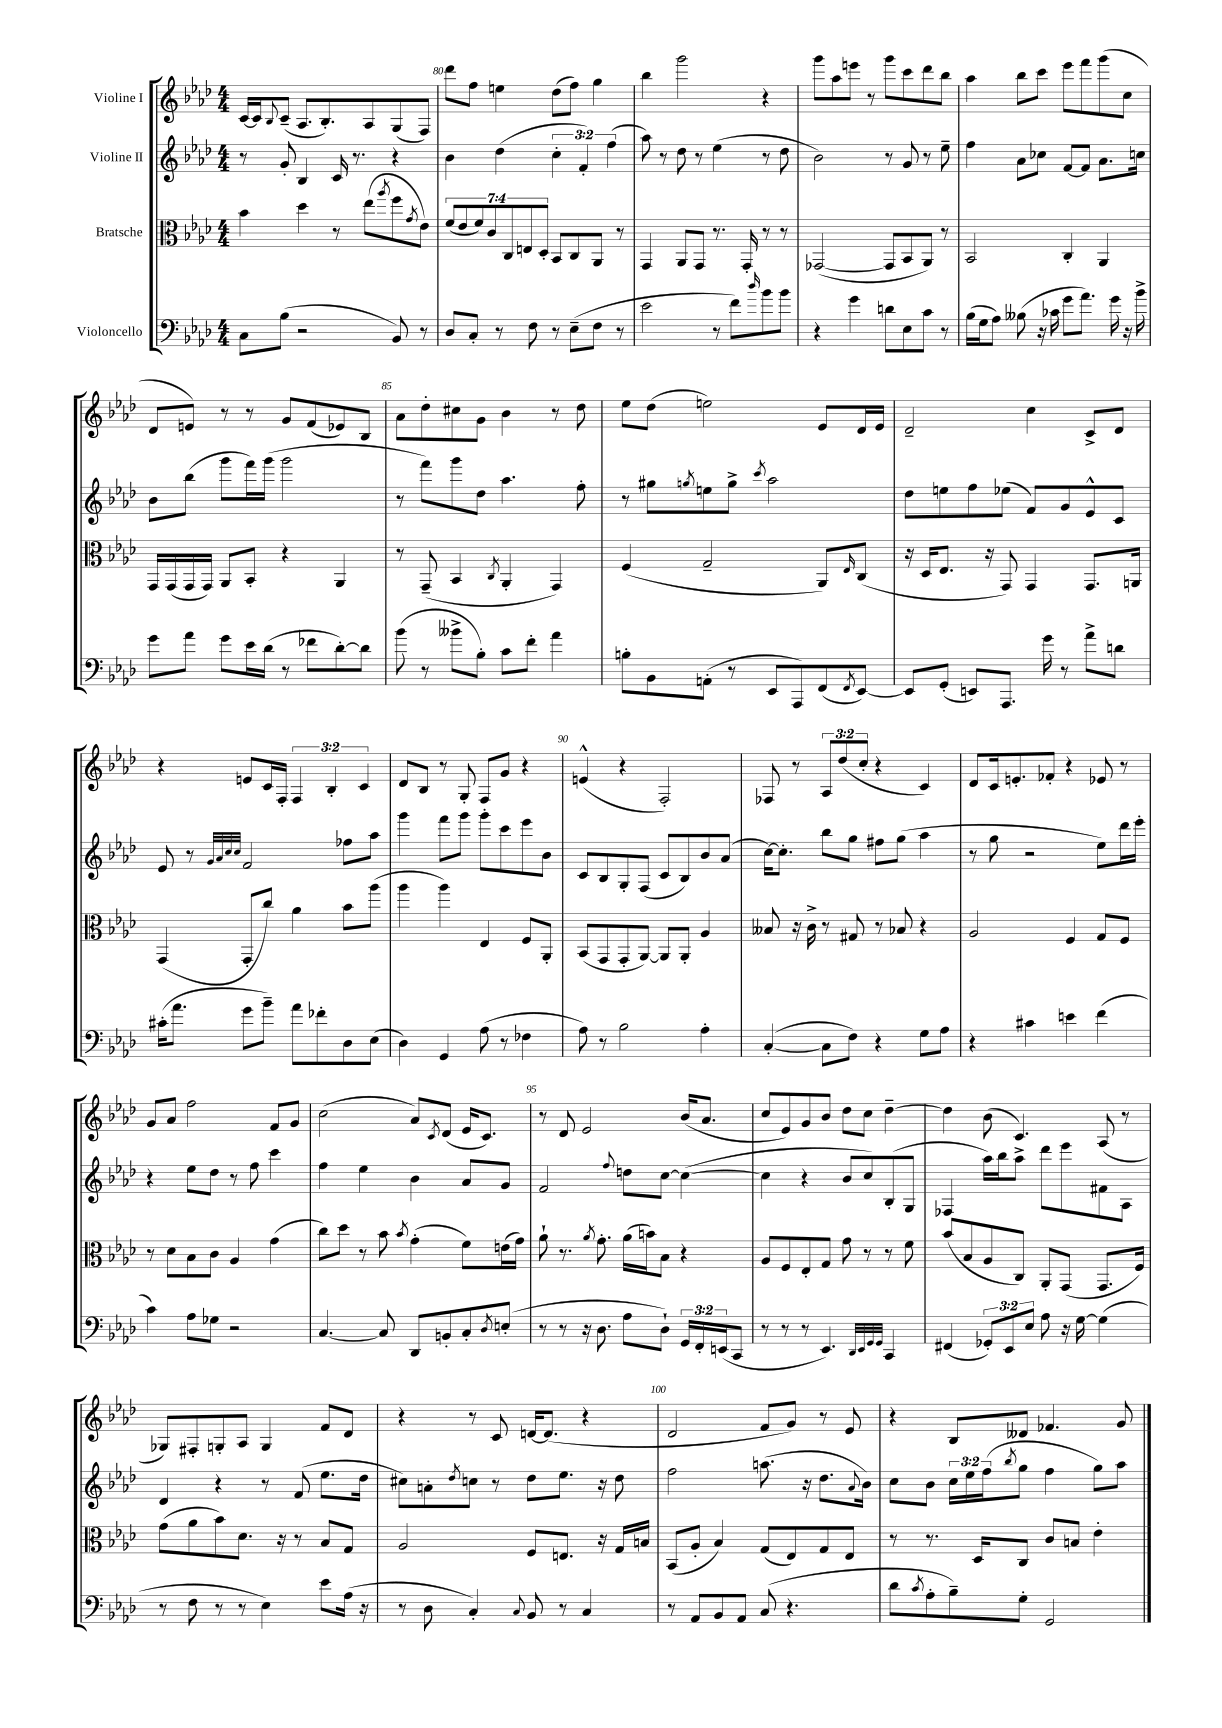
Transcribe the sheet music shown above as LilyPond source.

<<
\new StaffGroup <<
\new Staff = "s0" \with { instrumentName = "Violine I" } {
    \clef treble \key aes \major \numericTimeSignature \time 4/4 \override Staff.TupletNumber.text = #tuplet-number::calc-fraction-text
    c'16~ c'16 \appoggiatura { bes8 } c'8--( aes8. bes8.-.) aes8 g8( f8) |
    des'''8 f''8 e''4 des''8( f''8) g''4 |
    bes''4 g'''2 r4 |
    g'''8 aes''8 e'''8 r8 g'''8 c'''8 des'''8 bes''8 |
    aes''4 bes''8 c'''8 ees'''8 f'''8 g'''8( c''8 |
    des'8 e'8) r8 r8 g'8 f'8( ees'8) bes8 |
    aes'8 des''8-. cis''8 g'8 bes'4 r8 des''8 |
    ees''8 des''8( e''2) ees'8 des'16 ees'16 |
    des'2-- c''4 c'8-> des'8 |
    r4 e'8 c'16 f16-. \tuplet 3/2 { f4 bes4-. c'4 } |
    des'8 bes8 r8 g8-. f8 g'8 r4 |
    e'4-^( r4 f2-.) |
    fes8 r8 \tuplet 3/2 { aes8 des''8( c''8-. } r4 c'4) |
    des'8 c'16 e'8.-. fes'8-. r4 ees'8 r8 |
    g'8 aes'8 f''2 f'8 g'8 |
    c''2( aes'8) \acciaccatura { c'8 } des'8( ees'16 c'8.) |
    r8 des'8 ees'2 bes'16( aes'8. |
    c''8 ees'8) g'8 bes'8 des''8 c''8 des''4~-- |
    des''4 bes'8( c'4.) aes8( r8 |
    ges8) fis8-. g8-. aes8 g4 f'8 des'8 |
    r4 r8 c'8 d'16~ d'8.( r4 |
    des'2 f'8 g'8) r8 ees'8 |
    r4 bes8 deses'8 fes'4. g'8 \bar "|." |
}
\new Staff = "s1" \with { instrumentName = "Violine II" } {
    \clef treble \key aes \major \numericTimeSignature \time 4/4 \override Staff.TupletNumber.text = #tuplet-number::calc-fraction-text
    r8 g'8-. bes4 c'16 r8. r4 |
    bes'4 des''4( \tuplet 3/2 { c''4-. f'4-.) f''4( } |
    aes''8) r8 des''8 r8 ees''4( r8 des''8 |
    bes'2) r8 g'8 r8 ees''8-- |
    f''4 aes'8 ces''8 f'8~ f'8 aes'8. c''16 |
    bes'8 bes''8( g'''8 f'''16) g'''16( g'''2 |
    r8 f'''8) g'''8 des''8 aes''4. f''8-. |
    r8 gis''8 \acciaccatura { g''8 } e''8 g''8-> \acciaccatura { c'''8 } aes''2 |
    des''8 e''8 f''8 ees''8( f'8) g'8 ees'8-^ c'8 |
    ees'8 r8 \grace { g'32 aes'32 c''32 c''32 } f'2 fes''8 aes''8 |
    g'''4 f'''8 g'''8 g'''8-. c'''8 ees'''8 bes'8 |
    c'8 bes8 g8-. f8( c'8 bes8) bes'8 aes'8( |
    c''16~) c''8.-. bes''8 g''8 fis''8 g''8( aes''4 |
    r8 g''8 r2 ees''8) des'''16 ees'''16-. |
    r4 ees''8 des''8 r8 f''8 c'''4 |
    f''4 ees''4 bes'4 aes'8 g'8 |
    f'2 \appoggiatura { f''8 } d''8 c''8~ c''4~( |
    c''4 r4 bes'8 c''8) bes8-.( g8 |
    fes4 aes''16) bes''16 aes''8-> des'''8 ees'''8 fis'8 aes8 |
    des'4 r4 r8 f'8( ees''8. des''16 |
    cis''8) a'8-. \acciaccatura { des''8 } c''8 r8 des''8 ees''8. r16 des''8 |
    f''2 a''8.( r16 des''8. \appoggiatura { aes'8 } bes'16) |
    c''8 bes'8 \tuplet 3/2 { c''16 ees''16 f''16( } \acciaccatura { bes''8 } g''8 f''4 g''8) aes''8 \bar "|." |
}
\new Staff = "s2" \with { instrumentName = "Bratsche" } {
    \clef alto \key aes \major \numericTimeSignature \time 4/4 \override Staff.TupletNumber.text = #tuplet-number::calc-fraction-text
    bes'4 des''4 r8 ees''8( \acciaccatura { aes''8 } f''8 \acciaccatura { g'8 } ees'8) |
    \tuplet 7/4 { f'8( ees'8 f'8) c'8 c8 e8 des8-. } bes,8 c8 aes,8 r8 |
    g,4 aes,8 g,8 r8. g,16-. r8 r8 |
    ges,2~( ges,8 bes,8 aes,8) r8 |
    bes,2 c4-. aes,4 |
    g,16 g,16( g,16 g,16) aes,8 bes,8-. r4 aes,4 |
    r8 g,8--( bes,4 \acciaccatura { c8 } aes,4-. g,4) |
    f4( g2-- aes,8) \grace { ees16 } c8( |
    r16 des16 ees8. r16 g,8) g,4 g,8. a,16 |
    g,4( g,8-. c''8) aes'4 bes'8 aes''8( |
    aes''4 aes''4) ees4 f8 aes,8-. |
    bes,8( g,8 g,8-. aes,8~) aes,8 aes,8-. aes4 |
    beses8 r16 c'16-> r8 gis8 r8 bes8 r4 |
    aes2 f4 g8 f8 |
    r8 des'8 bes8 c'8 aes4 g'4( |
    c''8) des''8 r8 bes'8 \acciaccatura { bes'8 } g'4-.( f'8) e'16( g'16) |
    aes'8-! r8. \acciaccatura { aes'8 } g'8.-. aes'16( b'16) bes8 r4 |
    aes8 f8 ees8-. g8 g'8 r8 r8 f'8 |
    bes'8( bes8 aes8 c8) aes,8-. g,8( g,8. f16) |
    g'8( aes'8 bes'8) des'8. r16 r8 bes8 g8 |
    aes2 f8 e8. r16 g16 b16 |
    bes,8( aes8-. bes4) g8( ees8) g8 ees8 |
    r8 r8. des16 c8 c'8 b8 ees'4-. \bar "|." |
}
\new Staff = "s3" \with { instrumentName = "Violoncello" } {
    \clef bass \key aes \major \numericTimeSignature \time 4/4 \override Staff.TupletNumber.text = #tuplet-number::calc-fraction-text
    c8 bes8( r2 bes,8) r8 |
    des8 c8-. r8 f8 r8 ees8--( f8 r8 |
    ees'2 r8 f'8) \grace { des''16 } bes'8 bes'8 |
    r4 g'4 d'8 ees8 c'8 r8 |
    bes16( g16 aes8) beses8( r16 ces'16 g'8 aes'8.) g'16 r16 bes'16-> |
    g'8 aes'8 g'8 ees'16 des'16( r8 fes'8 des'8~-.) des'8 |
    bes'8( r8 beses'8-> bes8-.) c'8 f'8-. aes'4 |
    b8-. bes,8 a,8-.( r8 ees,8 aes,,8) f,8( \acciaccatura { f,8 } ees,8~) |
    ees,8 g,8-.( e,8) aes,,8. g'16 r8 aes'8-> d'8 |
    cis'16-.( aes'8. g'8 bes'8--) aes'8 fes'8-. des8 ees8( |
    des4) g,4 aes8( r8 fes4 |
    aes8) r8 bes2 aes4-. |
    c4~-.( c8 f8) r4 g8 aes8 |
    r4 cis'4 e'4 f'4( |
    c'4) aes8 ges8 r2 |
    c4.~ c8 des,8 b,8-. c8-. \acciaccatura { des8 } e8-.( |
    r8 r8 r16 des8. aes8 des8-!) \tuplet 3/2 { g,16 f,16-. e,16( } c,8 |
    r8 r8 r8 ees,4.) \grace { des,32 ees,32 g,32 g,32 } c,4 |
    fis,4( \tuplet 3/2 { ges,8-.) ees,8 ees8 } aes8 r16 g16~ g4( |
    r8 f8 r8 r8 ees4) ees'8 aes16( r16 |
    r8 des8 c4-.) \appoggiatura { c8 } bes,8 r8 c4 |
    r8 aes,8 bes,8 aes,8 c8( r4. |
    des'8 \acciaccatura { c'8 } aes8-. bes8--) g8-. g,2 \bar "|." |
}
>>
>>
\layout { \context { \Score currentBarNumber = #79 \override BarNumber.break-visibility = ##(#f #t #t) barNumberVisibility = #(every-nth-bar-number-visible 5) } }
